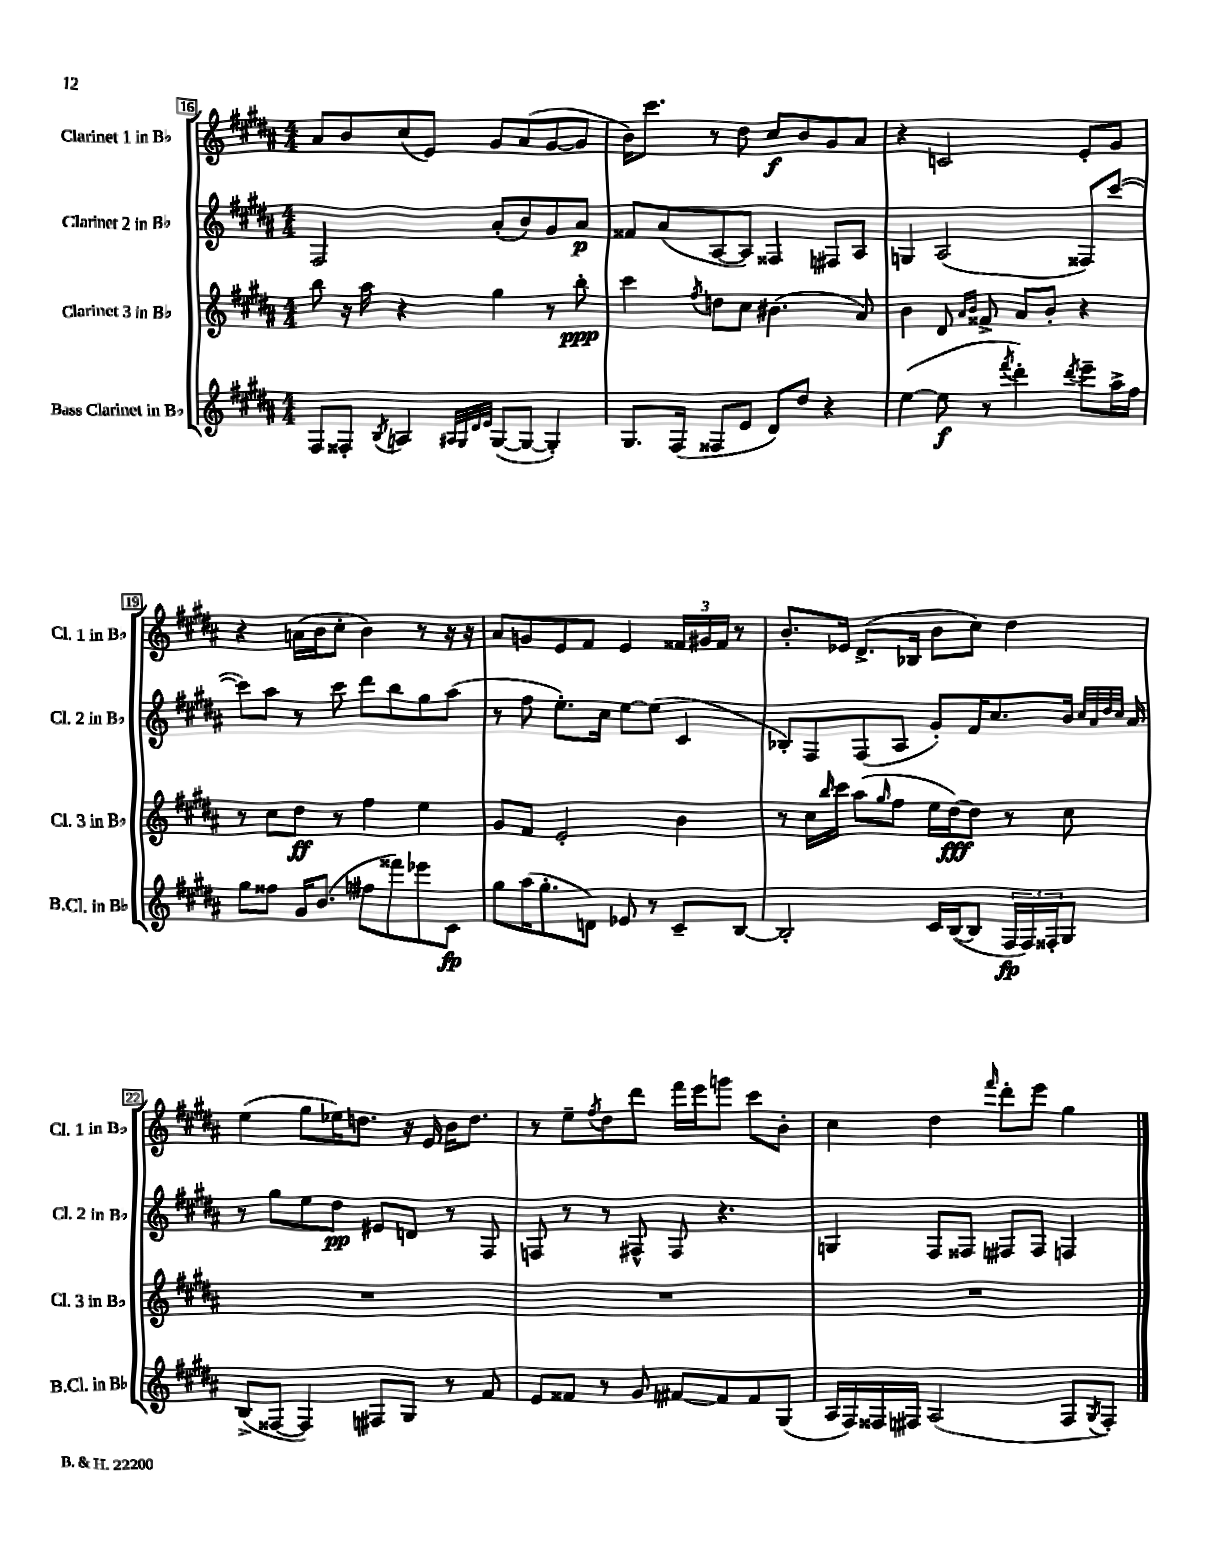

**kern	**dynam	**kern	**dynam	**kern	**dynam	**kern	**dynam
*part4	*part4	*part3	*part3	*part2	*part2	*part1	*part1
*staff4	*staff4	*staff3	*staff3	*staff2	*staff2	*staff1	*staff1
*I"Bass Clarinet in B♭	*	*I"Clarinet 3 in B♭	*	*I"Clarinet 2 in B♭	*	*I"Clarinet 1 in B♭	*
*I'B.Cl. in B♭	*	*I'Cl. 3 in B♭	*	*I'Cl. 2 in B♭	*	*I'Cl. 1 in B♭	*
*clefG2	*	*clefG2	*	*clefG2	*	*clefG2	*
*k[f#c#g#d#a#]	*	*k[f#c#g#d#a#]	*	*k[f#c#g#d#a#]	*	*k[f#c#g#d#a#]	*
*M4/4	*	*M4/4	*	*M4/4	*	*M4/4	*
=16	=16	=16	=16	=16	=16	=16	=16
8F#/L	.	8bb\	.	2F#/	.	8a#/L	.
8F##X'/J	.	16r	.	.	.	8b/	.
.	.	16aa#\	.	.	.	.	.
8qB/	.	.	.	.	.	.	.
4An/	.	4r	.	.	.	(8cc#/	.
.	.	.	.	.	.	8e/J)	.
32qqA#X/LLL	.	.	.	.	.	.	.
32qqG#/	.	.	.	.	.	.	.
32qqd#/	.	.	.	.	.	.	.
32qqe/JJJ	.	.	.	.	.	.	.
([8G#/L	.	4gg#\	.	(8a#'/L	.	8g#/L	.
8G#/J_	.	.	.	8b/)	.	(8a#/	.
4G#'/])	.	8r	.	8g#/	.	[8g#/	.
.	.	8bb'\	ppp	8a#/J	p	8g#/J]	.
=17	=17	=17	=17	=17	=17	=17	=17
8.G#/L	.	4ccc#\	.	8f##X/L	.	16b\KL)	.
.	.	.	.	.	.	8.ccc#\J	.
.	.	.	.	(8a#/	.	.	.
(16F#/Jk	.	.	.	.	.	.	.
.	.	8qff#/	.	.	.	.	.
8F##X/L	.	8ddn\L	.	[8A#/	.	8r	.
8e/J	.	8cc#\J	.	8A#/J])	.	8dd#\	.
8d#/L)	.	(4.b#X\	.	4F##X/	.	8cc#/L	f
8dd#/J	.	.	.	.	.	8b/	.
4r	.	.	.	8F#X/L	.	8g#/	.
.	.	8a#/)	.	8A#/J	.	8a#/J	.
=18	=18	=18	=18	=18	=18	=18	=18
([4ee\	.	4b\	.	4Gn/	.	4r	.
8ee\]	f	8d#/	.	(2A#/	.	2cn/	.
.	.	16qqa#/LL	.	.	.	.	.
.	.	16qqb/JJ	.	.	.	.	.
8r	.	8f##X^/	.	.	.	.	.
8qfff#/	.	.	.	.	.	.	.
4ddd#'\)	.	8a#/L	.	.	.	.	.
.	.	8b'/J	.	.	.	.	.
8qddd#/	.	.	.	.	.	.	.
8eee~\L	.	4r	.	8F##X/L)	.	8e'/L	.
16aa#^\L	.	.	.	([8ccc#/J	.	8g#/J	.
16ff#\JJ	.	.	.	.	.	.	.
!!LO:LB:g=z
=19	=19	=19	=19	=19	=19	=19	=19
8gg#\L	.	8r	.	8ccc#\L])	.	4r	.
8ff##X\J	.	8cc#\L	.	8aa#\J	.	.	.
16g#/KL	.	8dd#\J	ff	8r	.	(16an\LL	.
(8.b/J	.	.	.	.	.	16b\J	.
.	.	8r	.	8ccc#\	.	8cc#'\J	.
8ff#X\L	.	4ff#\	.	8ddd#\L	.	4b\)	.
8fff##X\)	.	.	.	8bb\	.	.	.
8eee-X\	.	4ee\	.	8gg#\	.	8r	.
8c#\J	fp	.	.	(8aa#\J	.	16r	.
.	.	.	.	.	.	16r	.
=20	=20	=20	=20	=20	=20	=20	=20
8gg#\L	.	8g#/L	.	8r	.	8a#/L	.
(16aa#\K	.	8f#/J	.	8ff#\	.	8gn/	.
8.gg#'\	.	.	.	.	.	.	.
.	.	2e'/	.	8.ee'\L)	.	8e/	.
8dn\J)	.	.	.	.	.	8f#/J	.
.	.	.	.	16cc#\Jk	.	.	.
8e-X/	.	.	.	[8ee\L	.	4e/	.
8r	.	.	.	(8ee\J]	.	.	.
8c#~/L	.	4b\	.	4c#/	.	24f##X/LL	.
.	.	.	.	.	.	24g#X/	.
.	.	.	.	.	.	24f##/JJ	.
[8B/J	.	.	.	.	.	8r	.
=21	=21	=21	=21	=21	=21	=21	=21
2B'/]	.	8r	.	8B-X'/L)	.	8.b'/L	.
.	.	16cc#\LL	.	8F#/	.	.	.
.	.	16qqbb/	.	.	.	.	.
.	.	16ccc#\JJ	.	.	.	16e-X/Jk	.
.	.	(8aa#\L	.	(8F#/	.	(8.d#^/L	.
.	.	16qqgg#/	.	.	.	.	.
.	.	8ff#\J	.	8A#/J	.	.	.
.	.	.	.	.	.	16B-X/Jk	.
16c#/LL	.	16ee\LL	.	8g#'/L)	.	8b\L	.
([16B/J	.	[16dd#\J)	fff	.	.	.	.
8B/J]	.	8dd#\J]	.	16f#/K	.	8cc#\J)	.
.	.	.	.	8.cc#/	.	.	.
24F#/LL	fp	8r	.	.	.	4dd#\	.
24F#/)	.	.	.	.	.	.	.
24F##X'/J	.	.	.	.	.	.	.
8G#/J	.	8cc#\	.	16b/Jk	.	.	.
.	.	.	.	32qqcc#/LLL	.	.	.
.	.	.	.	32qqa#/	.	.	.
.	.	.	.	32qqdd#/	.	.	.
.	.	.	.	32qqcc#/JJJ	.	.	.
.	.	.	.	16a#/	.	.	.
!!LO:LB:g=z
=22	=22	=22	=22	=22	=22	=22	=22
(8B^/L	.	1r	.	8r	.	(4ee\	.
[8F##X/J	.	.	.	8gg#\L	.	.	.
4F##/])	.	.	.	8ee\	.	8gg#\L	.
.	.	.	.	8dd#\J	pp	16ee-X\K)	.
.	.	.	.	.	.	8.ddn\J	.
8F#X/L	.	.	.	8e#X/L	.	.	.
8G#/J	.	.	.	8dn/J	.	16r	.
.	.	.	.	.	.	16e/	.
8r	.	.	.	8r	.	16b\KL	.
.	.	.	.	.	.	8.dd\J	.
8f#/	.	.	.	8F#/	.	.	.
=23	=23	=23	=23	=23	=23	=23	=23
8e/L	.	1r	.	8Fn/	.	8r	.
8f##X/J	.	.	.	8r	.	8ee~\L	.
.	.	.	.	.	.	8qff#/	.
8r	.	.	.	8r	.	8dd#\	.
8g#/	.	.	.	8F#X^^/	.	8ddd#\J	.
[8f#X/L	.	.	.	8F#/	.	16fff#\LL	.
.	.	.	.	.	.	16eee\J	.
8f#/]	.	.	.	4.r	.	8gggn\J	.
8f#/	.	.	.	.	.	8ccc#\L	.
(8G#/J	.	.	.	.	.	8b'\J	.
=24	=24	=24	=24	=24	=24	=24	=24
16A#/LL	.	1r	.	4Gn/	.	4cc#\	.
16F#/)	.	.	.	.	.	.	.
16F##X/	.	.	.	.	.	.	.
16F#X/JJ	.	.	.	.	.	.	.
(2A#/	.	.	.	8F#/L	.	4dd#\	.
.	.	.	.	8F##X/J	.	.	.
.	.	.	.	.	.	16qqfff#/	.
.	.	.	.	8F#X/L	.	8ddd#'\L	.
.	.	.	.	8F#/J	.	8eee\J	.
8F#/L	.	.	.	4Fn/	.	4gg#\	.
8qG#/	.	.	.	.	.	.	.
8F#'/J)	.	.	.	.	.	.	.
==	==	==	==	==	==	==	==
*-	*-	*-	*-	*-	*-	*-	*-
